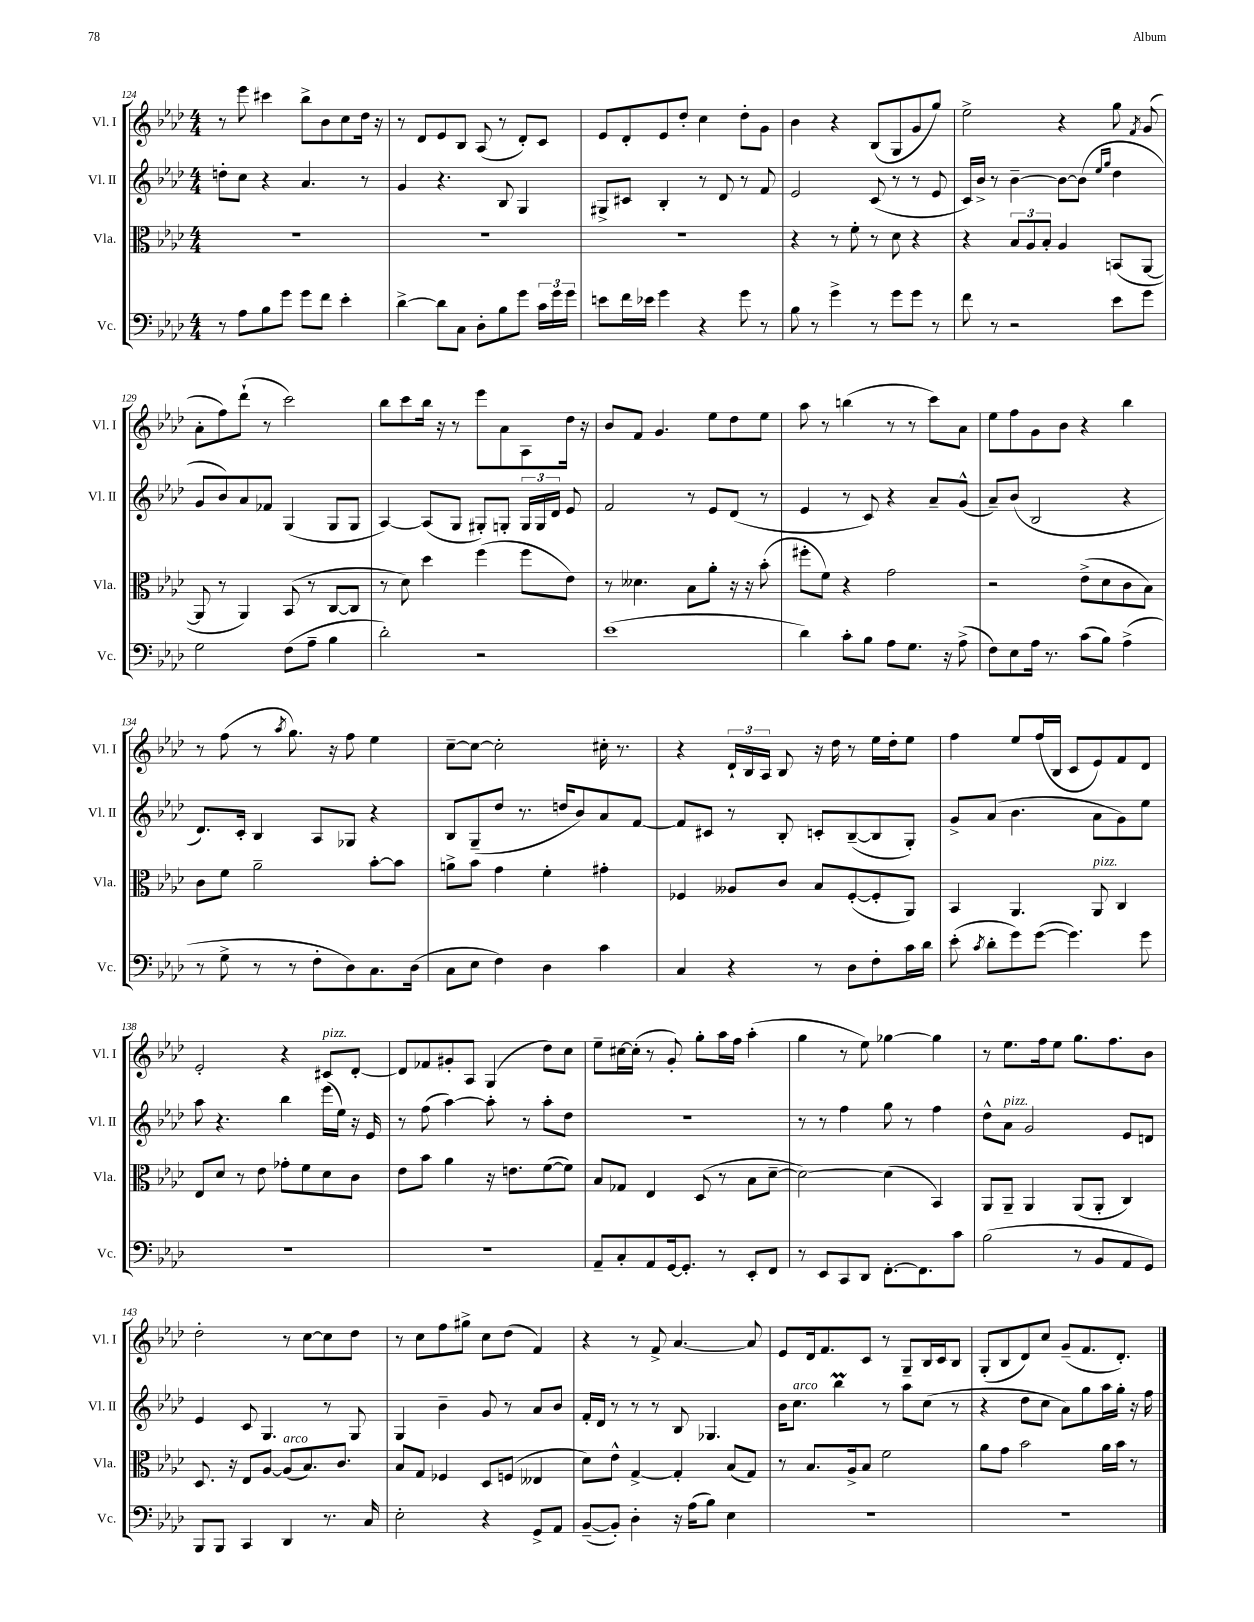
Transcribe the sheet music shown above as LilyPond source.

<<
\new StaffGroup <<
\new Staff = "s0" \with { instrumentName = "Vl. I" shortInstrumentName = "Vl. I" } {
    \clef treble \key aes \major \numericTimeSignature \time 4/4
    \autoBeamOff r8 ees'''8 cis'''4 bes''8[-> bes'8 c''8 des''16] r16 |
    r8 des'8[ ees'8 bes8] aes8( r8 des'8[-.) c'8] |
    ees'8[ des'8-. ees'8 des''8]-. c''4 des''8[-. g'8] |
    bes'4 r4 bes8[( g8 g'8 g''8]) |
    ees''2-> r4 g''8 \acciaccatura { f'8 } g'8( |
    aes'8[-. f''8) des'''8]-!( r8 c'''2) |
    bes''8[ c'''8 bes''16] r16 r8 ees'''8[ aes'8 aes8 des''16] r16 |
    bes'8[ f'8] g'4. ees''8[ des''8 ees''8] |
    aes''8 r8 b''4( r8 r8 c'''8[) aes'8] |
    ees''8[ f''8 g'8 bes'8] r4 bes''4 |
    r8 f''8( r8 \acciaccatura { aes''8 } g''8.) r16 f''8 ees''4 |
    c''8[~-- c''8]~ c''2-. cis''16-. r8. |
    r4 \tuplet 3/2 { des'16[-! bes16 aes16] } bes8 r16 des''16 r8 ees''16[ des''16-. ees''8] |
    f''4 ees''8[ f''16( bes16] c'8[ ees'8) f'8 des'8] |
    ees'2-. r4 cis'8[^\markup { \italic "pizz." } des'8]~-. |
    des'8[ fes'8 gis'8-. aes8] g4( des''8[) c''8] |
    ees''8[-- cis''16~ cis''16]-.( r8 g'8-.) g''8[-. aes''16 f''16] aes''4-.( |
    g''4 r8 ees''8) ges''4~ ges''4 |
    r8 ees''8.[ f''16 ees''8] g''8.[ f''8. bes'8] |
    des''2-. r8 c''8[~ c''8 des''8] |
    r8 c''8[ f''8 gis''8]-> c''8[ des''8]( f'4) |
    r4 r8 f'8-> aes'4.~ aes'8 |
    ees'8[ des'16 f'8. c'8] r8 g8[-- bes16 c'16 bes8] |
    g8[-.( bes8 des'8) c''8] g'8[--( f'8. des'8.]-.) \bar "|." |
}
\new Staff = "s1" \with { instrumentName = "Vl. II" shortInstrumentName = "Vl. II" } {
    \clef treble \key aes \major \numericTimeSignature \time 4/4
    \autoBeamOff d''8[-. c''8] r4 aes'4. r8 |
    g'4 r4. bes8 g4 |
    gis8[-> cis'8] bes4-. r8 des'8 r8 f'8 |
    ees'2 c'8( r8 r8 ees'8 |
    c'16[) bes'16]-> r8 bes'4~-- bes'8[~ bes'8]( \grace { ees''16[ g''16] } des''4 |
    g'8[ bes'8) aes'8 fes'8] g4( g8[ g8] |
    aes4~) aes8[( g8] gis8[-.) g8]-. \tuplet 3/2 { g16[ g16 des'16] } ees'8 |
    f'2 r8 ees'8[ des'8]( r8 |
    ees'4 r8 c'8) r4 aes'8[-- g'8]-^( |
    aes'8[--) bes'8]( bes2 r4 |
    des'8.[) c'16]-. bes4 aes8[ ges8] r4 |
    bes8[ g8--( des''8] r8. d''16[ bes'8) aes'8 f'8]~ |
    f'8[ cis'8] r8 bes8-. c'8[-. bes8~--( bes8 g8]-.) |
    g'8[-> aes'8]( bes'4. aes'8[ g'8) ees''8] |
    aes''8 r4. bes''4 ees'''16[( ees''16]) r16 ees'16 |
    r8 f''8( aes''4~) aes''8-. r8 aes''8[-. des''8] |
    R1 |
    r8 r8 f''4 g''8 r8 f''4 |
    des''8[-^ aes'8]^\markup { \italic "pizz." } g'2 ees'8[ d'8] |
    ees'4 c'8 g4. r8 g8 |
    g4 bes'4-- g'8 r8 aes'8[ bes'8] |
    f'16[-. des'16] r8 r8 r8 bes8 ges4. |
    bes'16[ c''8.]^\markup { \italic "arco" } bes''4\prall r8 aes''8[ c''8]( r8 |
    r4 des''8[ c''8] aes'8[) g''8 aes''16 g''16]-. r16 f''16 \bar "|." |
}
\new Staff = "s2" \with { instrumentName = "Vla." shortInstrumentName = "Vla." } {
    \clef alto \key aes \major \numericTimeSignature \time 4/4
    \autoBeamOff R1 |
    R1 |
    R1 |
    r4 r8 f'8-. r8 des'8 r4 |
    r4 \tuplet 3/2 { bes8[ aes8 bes8]-. } aes4 b,8[( aes,8]~ |
    aes,8 r8 aes,4) bes,8( r8 c8[~ c8] |
    r8 des'8) des''4 f''4( f''8[ ees'8]) |
    r8 deses'4. bes8[ aes'8]-. r16 r16 bes'8-.( |
    fis''8[-. f'8]) r4 g'2 |
    r2 ees'8[->( des'8 c'8 bes8]) |
    c'8[ f'8] aes'2-- bes'8[~-. bes'8] |
    a'8[-> bes'8] g'4 f'4-. gis'4-. |
    fes4 aeses8[ c'8] bes8[ fes8~-.( fes8-. aes,8]) |
    bes,4 aes,4. aes,8^\markup { \italic "pizz." } c4 |
    ees8[ des'8] r8 ees'8 ges'8[-. f'8 des'8 c'8] |
    ees'8[ bes'8] aes'4 r16 e'8.[ f'8~( f'8]) |
    bes8[ ges8] ees4 des8( r8 bes8[ des'8]~-- |
    des'2~) des'4( bes,4) |
    aes,8[ aes,8]-- aes,4 aes,8[( aes,8]-. c4) |
    des8. r16 ees8[ aes8]~ aes8[^\markup { \italic "arco" }( bes8.) c'8.] |
    bes8[ g8] fes4 des8[ f8]( eeses4 |
    des'8[) ees'8]-^ g4~-> g4-. bes8[( g8]) |
    r8 bes8.[ aes16-> bes8] f'2 |
    aes'8[ g'8] bes'2 aes'16[ bes'16] r8 \bar "|." |
}
\new Staff = "s3" \with { instrumentName = "Vc." shortInstrumentName = "Vc." } {
    \clef bass \key aes \major \numericTimeSignature \time 4/4
    \autoBeamOff r8 aes8[ bes8 g'8] g'8[ f'8] ees'4-. |
    des'4~-> des'8[ c8] des8[-. bes8 g'8] \tuplet 3/2 { c'16[ g'16 g'16] } |
    e'8[ f'16 ees'16] g'4 r4 g'8 r8 |
    bes8 r8 g'4-> r8 g'8[ g'8] r8 |
    f'8 r8 r2 ees'8[ g'8] |
    g2 f8[( aes8]-- bes4 |
    des'2-.) r2 |
    ees'1( |
    des'4) c'8[-. bes8] aes8[ g8.] r16 aes8->( |
    f8[) ees8 aes16] r8. c'8[( bes8]) aes4->( |
    r8 g8-> r8 r8 f8[-. des8) c8. des16]( |
    c8[ ees8] f4) des4 c'4 |
    c4 r4 r8 des8[ f8-. c'16 des'16] |
    ees'8-.( \acciaccatura { c'8 } des'8[-. g'8) g'8]~( g'4.) g'8 |
    R1 |
    R1 |
    aes,8[-- c8-. aes,8 g,16~ g,8.]-. r8 ees,8[-. f,8] |
    r8 ees,8[ c,8 des,8] f,8.[~-. f,8. c'8] |
    bes2( r8 bes,8[ aes,8 g,8]) |
    bes,,8[ bes,,8] c,4 des,4 r8. c16 |
    ees2-. r4 g,8[-> aes,8] |
    bes,8[~--( bes,8]-.) des4-. r16 aes16[( bes8]) ees4 |
    R1 |
    R1 \bar "|." |
}
>>
>>
\layout { \context { \Score currentBarNumber = #124 } }
